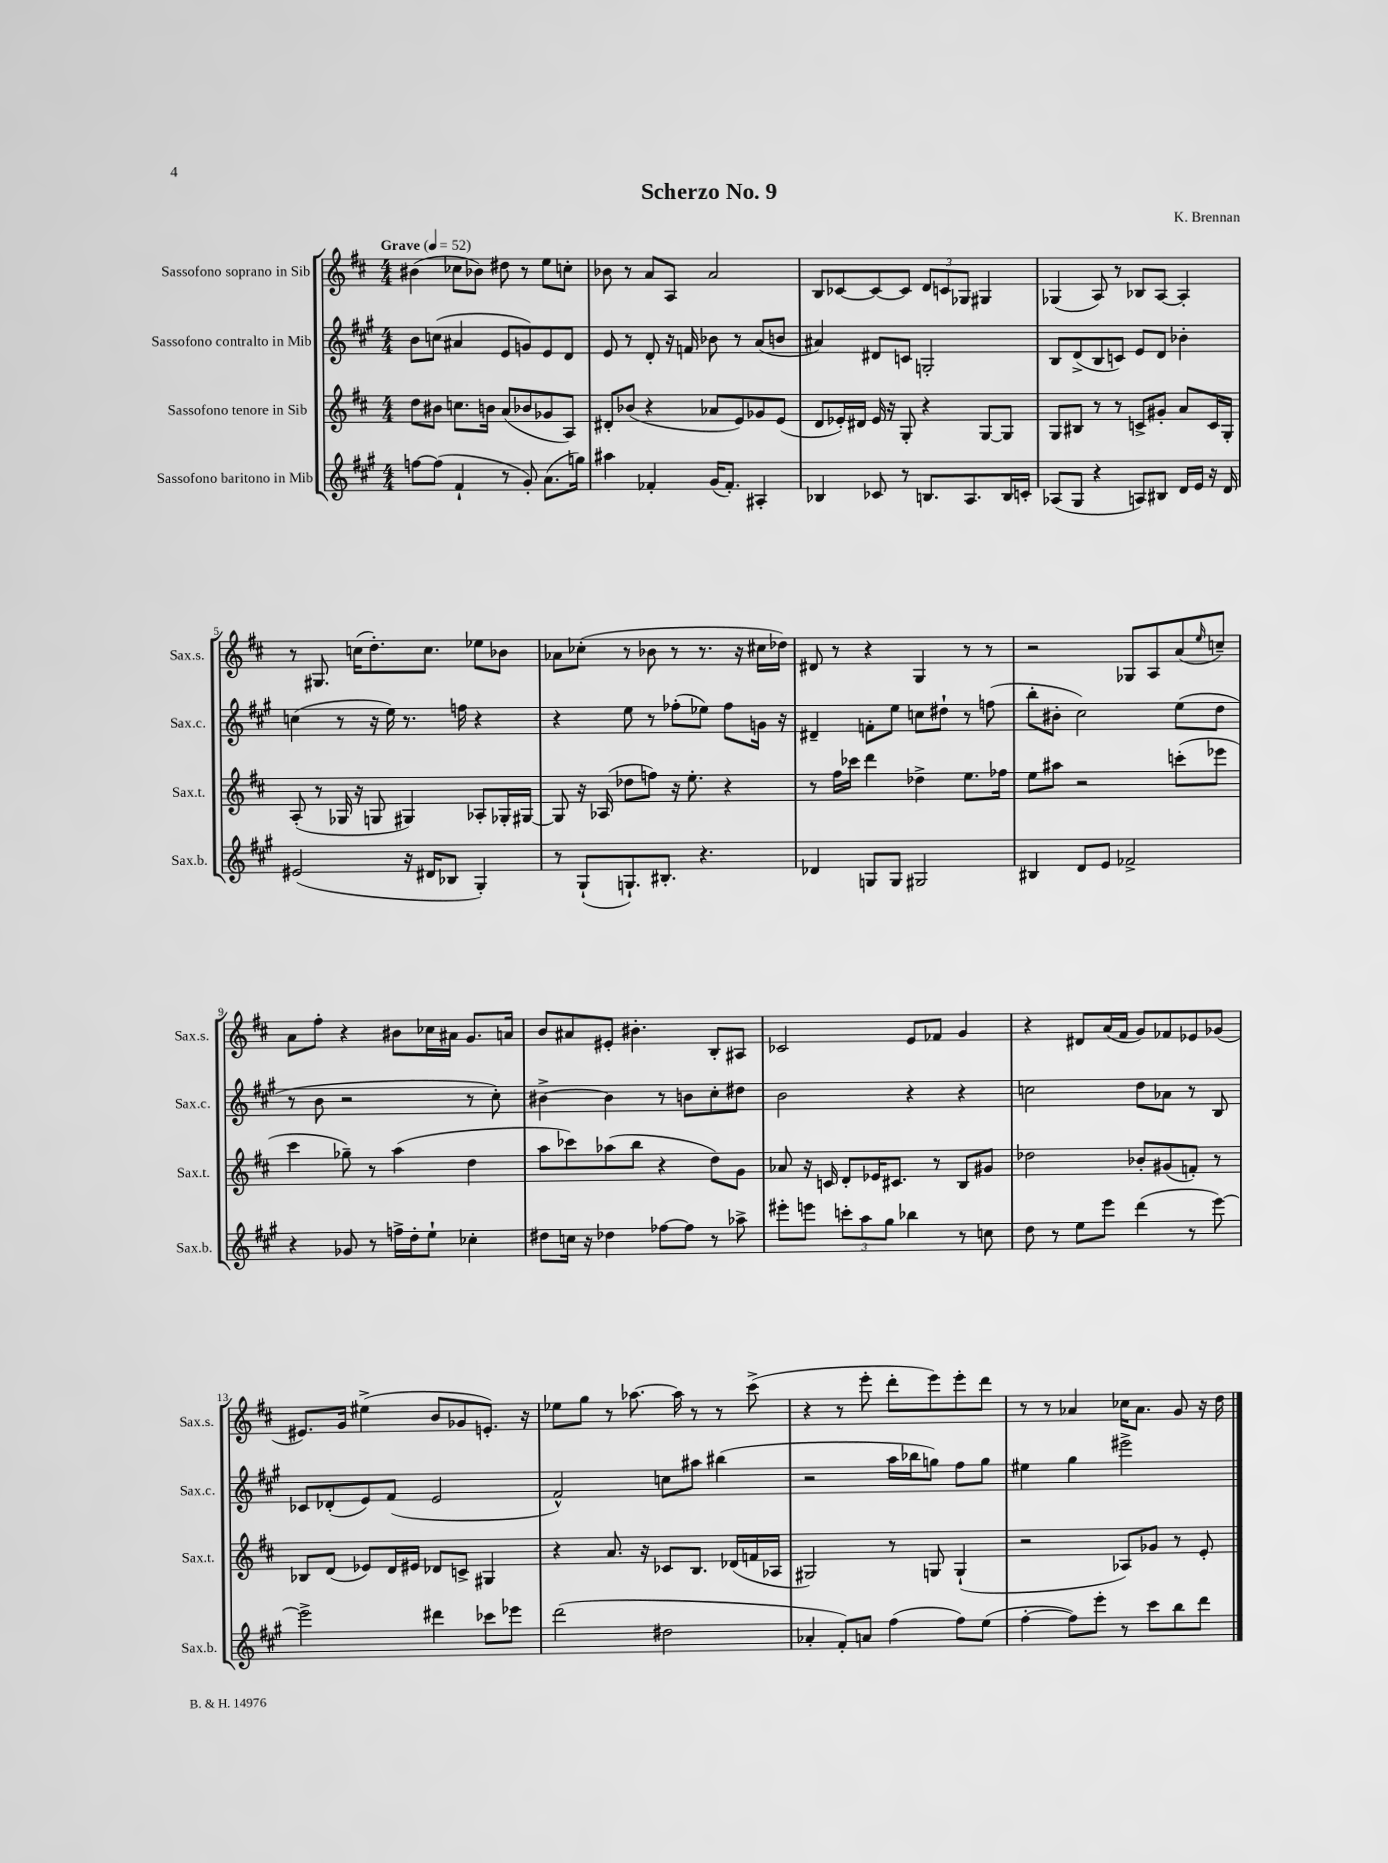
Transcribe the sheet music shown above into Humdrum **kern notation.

**kern	**kern	**kern	**kern
*part4	*part3	*part2	*part1
*staff4	*staff3	*staff2	*staff1
*I"Sassofono baritono in Mib	*I"Sassofono tenore in Sib	*I"Sassofono contralto in Mib	*I"Sassofono soprano in Sib
*I'Sax.b.	*I'Sax.t.	*I'Sax.c.	*I'Sax.s.
*clefG2	*clefG2	*clefG2	*clefG2
*k[f#c#g#]	*k[f#c#]	*k[f#c#g#]	*k[f#c#]
*M4/4	*M4/4	*M4/4	*M4/4
*MM52	*MM52	*MM52	*MM52
=1	=1	=1	=1
!	!	!	!LO:TX:a:B:t=Grave
[8ffn\L	8dd\L	8b\L	(4b#X\
(8ff\J]	8b#X\J	(8ccn\J	.
4f#`/	8.ccn\L	4a#X/	8cc-X\L
.	.	.	8b-X\J)
.	16bn\Jk	.	.
8r	(8a/L	8e/L	8dd#X\
8g#'/)	8b-X/	8gn/)	8r
(8.a\L	8g-X/	8e/	8ee\L
.	8A/J)	8d/J	8ccn'\J
16ggn\Jk)	.	.	.
=2	=2	=2	=2
4aa#X\	8d#X'/L	8e/	8b-X\
.	(8b-X/J	8r	8r
4f-X'/	4r	8d'/	8a/L
.	.	16r	8A/J
.	.	16fn/	.
(16g#/KL	8a-X/L	8b-X\	2a/
8.f-'/J)	.	.	.
.	8e/)	8r	.
4A#X'/	8g-X/	(8a/L	.
.	(8e/J	8bn/J	.
=3	=3	=3	=3
4B-X/	8d/L	4a#X/)	8B/L
.	16e-X'/L)	.	[8c-X/
.	16d#X/JJ	.	.
8c-X/	16e-/	8d#X/L	8c-/_
.	16r	.	.
8r	8G'/	8cn/J	8c-/J]
8.Bn/L	4r	2Gn'/	12d/L
.	.	.	12cn/
.	.	.	12G-X/J
8.A/	.	.	.
.	[8G/L	.	4G#X/
16B/L	8G/J]	.	.
16cn'/JJ	.	.	.
=4	=4	=4	=4
(8A-X/L	8G/L	8B/L	(4G-X/
8G#/J	8B#X/J	(8d^/	.
4r	8r	8B/	8A/)
.	8r	8cn/J)	8r
8An/L)	8cn^/L	8e/L	8B-X/L
8B#X/J	8g#X'/J	8d/J	[8A/J
16d/LL	8a/L	4b-X'\	4A'/]
16e/JJ	.	.	.
16r	16c/L	.	.
16d/	16G'/JJ	.	.
!!LO:LB:g=z
=5	=5	=5	=5
(2e#X/	(8A'/	(4ccn\	8r
.	8r	.	8.G#X/
.	16G-X/	8r	.
.	16r	.	(16ccn\KL
.	8Gn/	16r	8.dd'\)
.	.	16ee\)	.
16r	4G#X/)	8.r	.
16d#X/KL	.	.	8.cc\J
8B-X/J	.	.	.
.	.	16ffn\	.
4G#'/)	8A-X'/L	4r	8ee-X\L
.	16G-X'/L	.	8b-X\J
.	[16G#X/JJ	.	.
=6	=6	=6	=6
8r	8G#/]	4r	8a-X\L
(8G#`/L	16r	.	(8cc-X'\J
.	(16A-X/	.	.
8.Gn`/)	8dd-X\L	8ee\	8r
.	8ffn\J)	8r	8b-X\
8.B#X'/J	.	.	.
.	16r	(8ff-X'\L	8r
.	8.ee'\	.	.
4.r	.	8ee-X\J)	8.r
.	4r	8ff-\L	.
.	.	.	16r
.	.	16gn\Jk	16cc#X\LL
.	.	16r	16dd-X\JJ)
=7	=7	=7	=7
4d-X/	8r	4d#X~/	8d#X/
.	16ff#\LL	.	8r
.	16ccc-X\JJ	.	.
8Gn/L	4ddd\	8fn'\L	4r
8G/J	.	8ee\J	.
2G#X/	4dd-X^\	8ccn\L	4G/
.	.	8dd#X`\J	.
.	8.ee\L	8r	8r
.	.	(8ffn\	8r
.	16ff-X\Jk	.	.
=8	=8	=8	=8
4B#X/	8ee\L	8bb'\L	2r
.	8aa#X\J	8b#X'\J	.
8d/L	2r	2cc#\)	.
8e/J	.	.	.
2f-X^/	.	.	8G-X/L
.	.	.	8A/
.	(8cccn'\L	(8ee\L	(8a/
.	.	.	16qqee/
.	8eee-X\J	8dd\J	8ccn~/J)
!!LO:LB:g=z
=9	=9	=9	=9
4r	4ccc#\	8r	8a\L
.	.	8b\	8ff#'\J
8g-X/	8gg-X~\)	2r	4r
8r	8r	.	.
16ffn^\LL	(4aa\	.	8b#X\L
16dd'\J	.	.	.
8ee`\J	.	.	16cc-X\L
.	.	.	16a#X\JJ
4cc-X'\	4dd\	8r	8.g/L
.	.	8cc#'\)	.
.	.	.	16an/Jk
=10	=10	=10	=10
8dd#X\L	8aa\L	[4b#X^\	8b/L
16ccn\Jk	8ccc-X\)	.	8a#X/
16r	.	.	.
4dd-X\	(8aa-X\	4b#\]	8e#X'/J
.	8bb\J	.	4.b#X'\
[8ff-X\L	4r	8r	.
8ff-\J]	.	8bn\L	.
8r	8dd\L)	8cc#'\	8B'/L
8aa-X^\	8g\J	8dd#X\J	8A#X/J
=11	=11	=11	=11
8eee#X'\L	8a-X/	2b\	2c-X/
8eeen\J	16r	.	.
.	16cn/	.	.
12cccn'\L	8d'/L	.	.
12aa\	.	.	.
.	16e-X/K	.	.
12gg#\J	.	.	.
.	8.c#X/J	.	.
4bb-X\	.	4r	8e/L
.	8r	.	8f-X/J
8r	8B/L	4r	4g/
8ccn\	8g#X/J	.	.
=12	=12	=12	=12
8dd\	2dd-X\	2ccn\	4r
8r	.	.	.
8ee\L	.	.	8d#X/L
8eee\J	.	.	(16a/L
.	.	.	16f#/JJ
(4ddd\	8b-X'/L	8dd\L	8g/L)
.	(8g#X/	8a-X\J	8f-X/
8r	8fn'/J)	8r	8e-X/
[8eee\)	8r	8B/	(8g-X/J
!!LO:LB:g=z
=13	=13	=13	=13
2eee^\]	8B-X/L	8c-X/L	8.e#X/L)
.	(8d/J	(8d-X'/	.
.	.	.	16g/Jk
.	8e-X/L)	8e/)	(4ee#X^\
.	16d/L	(8f#/J	.
.	16e#X/JJ	.	.
4ddd#X\	8d-X/L	2e/	8b/L
.	8cn^/J	.	8g-X/
8ccc-X\L	4G#X/	.	8.en'/J)
8eee-X\J	.	.	.
.	.	.	16r
=14	=14	=14	=14
(2ddd\	4r	2f#^^/)	8ee-X\L
.	.	.	8gg\J
.	8.a/	.	8r
.	.	.	[8.aa-X\
.	16r	.	.
2dd#X\	8c-X/L	8ccn\L	.
.	.	.	16aa-\]
.	8.B/J	8aa#X\J	8r
.	.	(4bb#X\	8r
.	(16d-X/LL	.	.
.	16fn/	.	(8ccc#^\
.	16A-X/JJ	.	.
=15	=15	=15	=15
4a-X'/	2G#X/)	2r	4r
8f#'/L)	.	.	8r
8an/J	.	.	8eee'\
(4ff#\	8r	16aa\LL	8ddd'\L
.	.	16bb-X\J	.
.	8Gn/	8ggn\J)	8eee\)
8ff#\L)	(4G`/	8ff#\L	8eee'\
(8ee\J	.	8gg\J	8ddd\J
=16	=16	=16	=16
[4ff#'\	2r	4ee#X\	8r
.	.	.	8r
8ff#\L])	.	4gg#\	4a-X/
8eee'\J	.	.	.
8r	8A-X/L)	2eee#X^\	16cc-X\KL
.	.	.	8.a-\J
8ccc#\L	8g-X/J	.	.
8bb\	8r	.	8g/
8ddd\J	8e'/	.	16r
.	.	.	16dd\
==	==	==	==
*-	*-	*-	*-
